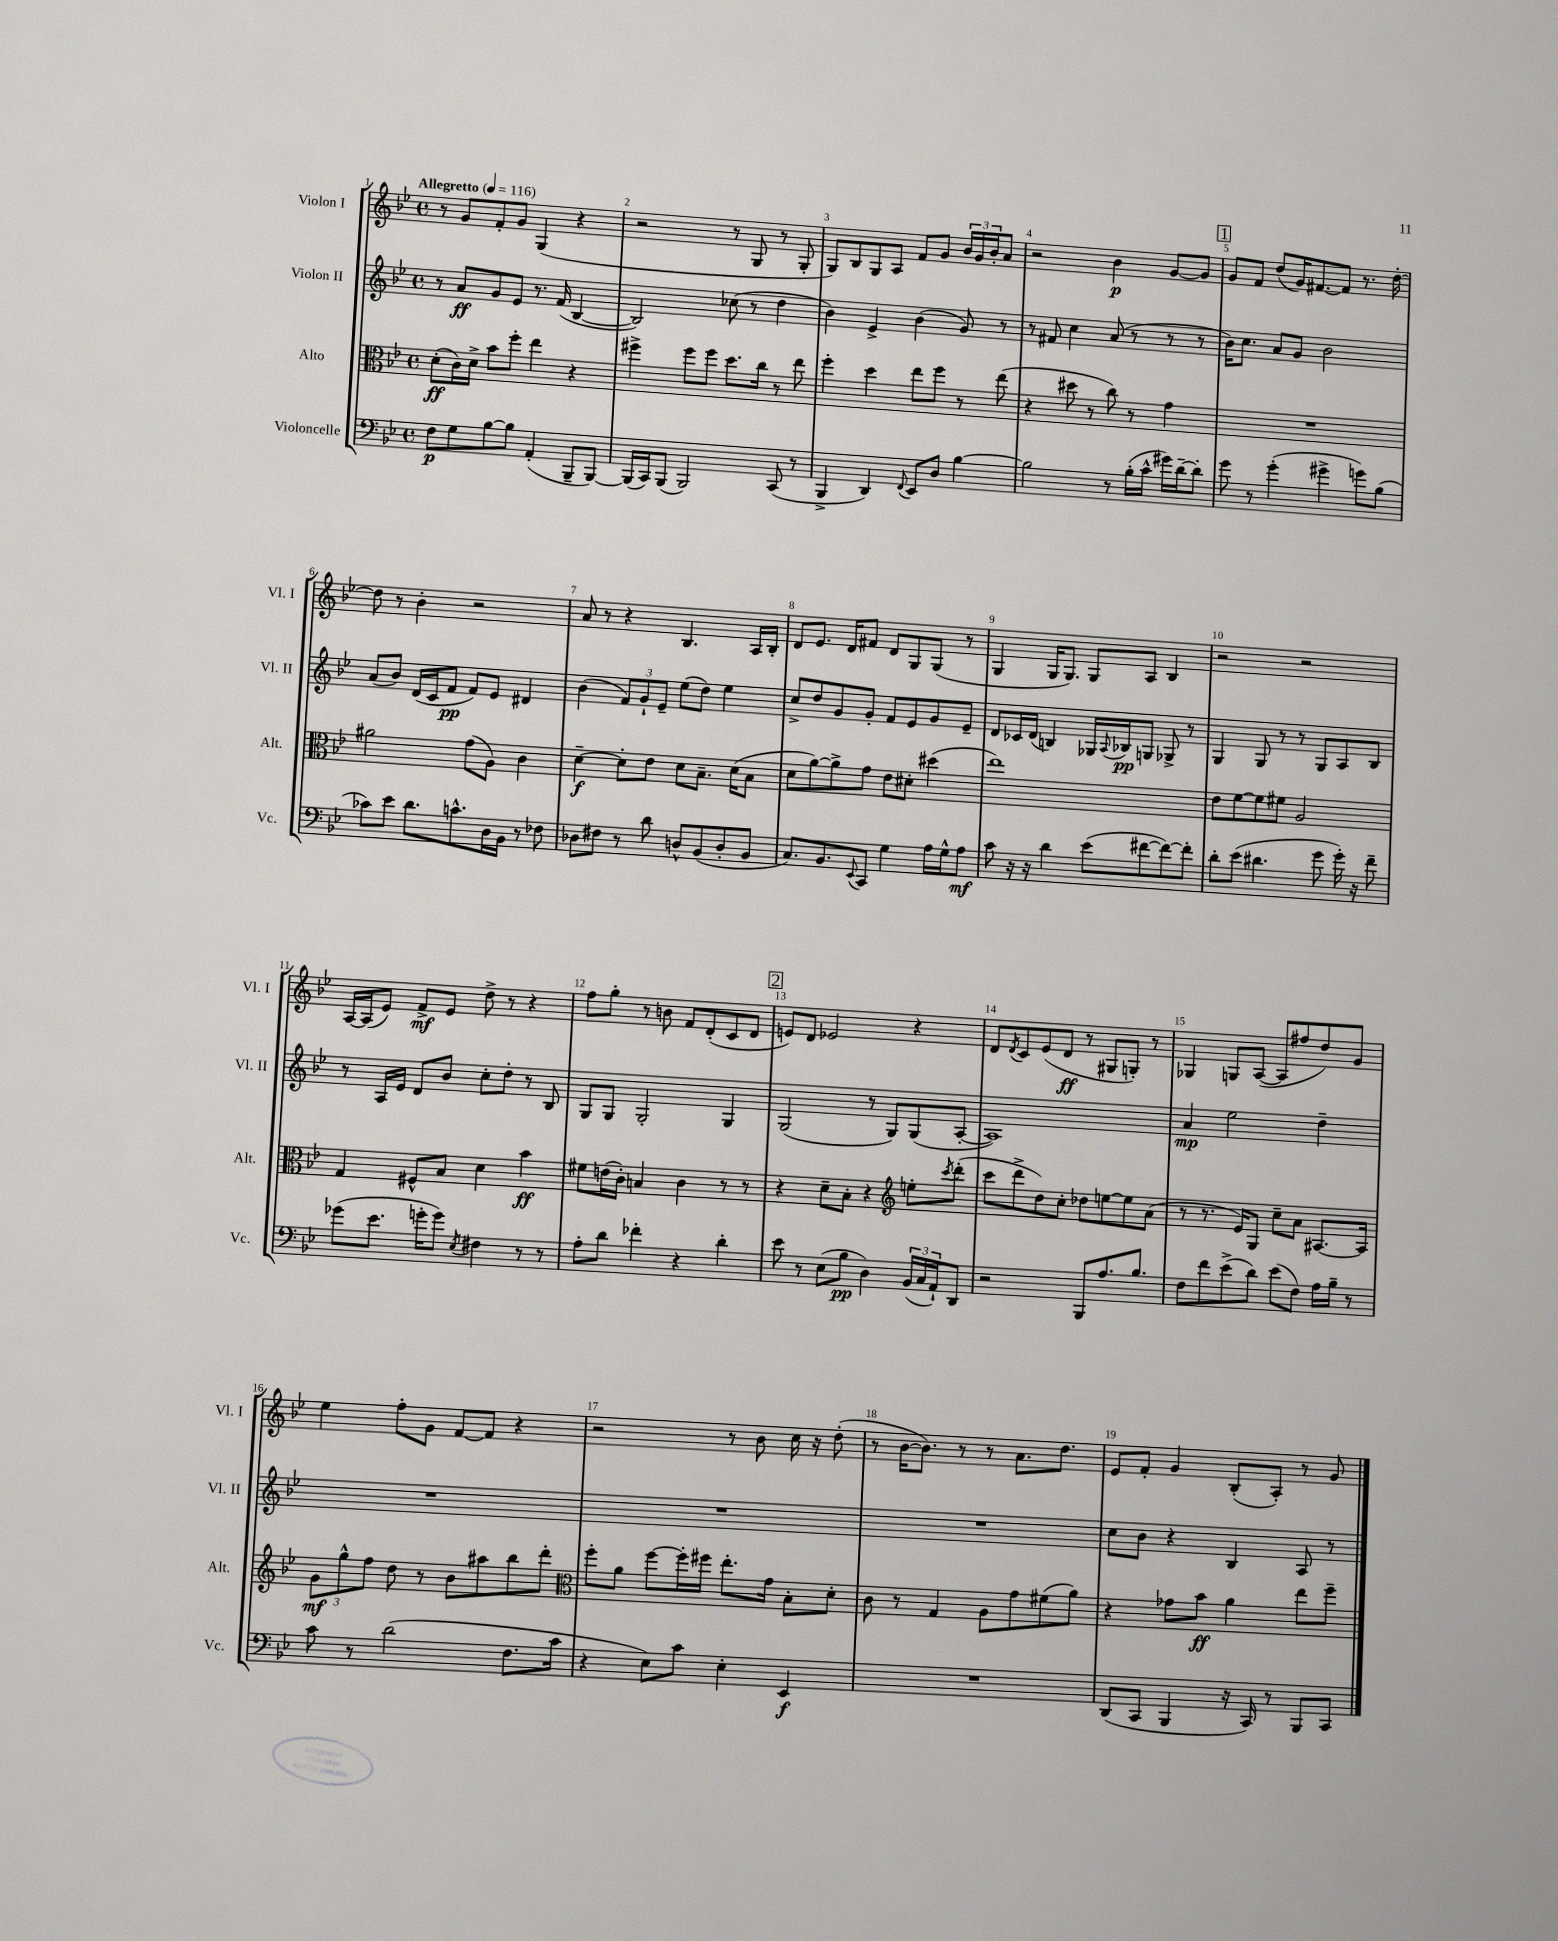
<<
\new StaffGroup <<
\new Staff = "s0" \with { instrumentName = "Violon I" shortInstrumentName = "Vl. I" } {
    \clef treble \key bes \major \defaultTimeSignature \time 4/4 \tempo "Allegretto" 4 = 116
    r8 g'8 f'8-. g'8 g4( r4 |
    r2 r8 g8 r8 g8-. |
    g8) bes8 g8 a8 f'8 g'8 \tuplet 3/2 { bes'16 g'16 bes'16-. } a'8 |
    r2 bes'4\p g'8~ g'8 |
    \mark \markup { \box "1" } g'8 f'8 d''8( g'16) fis'8.~ fis'8 r8. d''16~-. |
    d''8 r8 bes'4-. r2 |
    a'8 r8 r4 bes4. a16 bes16-. |
    d'8 ees'8. d'16 fis'8 d'8 g8 g8( r8 |
    g4 g16 g8.) g8 a8 bes4 |
    r2 r2 |
    a16~ a16( ees'8) f'8->\mf ees'8 d''8-> r8 r4 |
    f''8 g''8-. r8 b'8 f'8 d'8-.( c'8 d'8 |
    \mark \markup { \box "2" } e'8) d'8 ees'2 r4 |
    d'8 \acciaccatura { d'8 } c'8 ees'8( d'8\ff r8 gis8 g8-.) r8 |
    ges4 g8 a8~( a8 fis''8 d''8) g'8 |
    ees''4 f''8-. g'8 f'8~ f'8 r4 |
    r2 r8 bes'8 c''16 r16 d''8-.( |
    r8 bes'16~ bes'8.) r8 r8 a'8. d''8. |
    ees'8 f'8-. g'4 bes8-.( a8-.) r8 g'8 \bar "|." |
}
\new Staff = "s1" \with { instrumentName = "Violon II" shortInstrumentName = "Vl. II" } {
    \clef treble \key bes \major \defaultTimeSignature \time 4/4
    r8 a'8\ff g'8 ees'8 r8. f'16( bes4~ |
    bes2) ces''8( r8 d''4 |
    bes'4) ees'4-> bes'4( g'8) r8 |
    r8 fis'8 c''4 a'8( r8 r8 r8 |
    \mark \markup { \box "1" } bes'16) c''8. a'8 g'8 bes'2 |
    a'8( bes'8) d'16( c'16 f'8\pp f'8) ees'8 dis'4 |
    bes'4( \tuplet 3/2 { f'8) g'8-! ees'8-- } ees''8( d''8) ees''4 |
    c''8-> d''8 g'8 g'8-. f'8 ees'8 g'8 ees'8-- |
    d'8 ces'16 d'16( b4) ges16 \appoggiatura { a8 } bes16\pp g8 ges8-> r8 |
    g4 g8 r8 r8 g8 a8 bes8 |
    r8 a16 ees'16 d'8 bes'8 c''8-. d''8-. r8 bes8 |
    g8 g8 g2-. g4 |
    \mark \markup { \box "2" } g2( r8 g8) g8( a8~-. |
    a1) |
    a'4\mp ees''2 d''4-- |
    R1 |
    R1 |
    R1 |
    c''8 bes'8 r4 bes4 a8 r8 \bar "|." |
}
\new Staff = "s2" \with { instrumentName = "Alto" shortInstrumentName = "Alt." } {
    \clef alto \key bes \major \defaultTimeSignature \time 4/4
    d'8-.\ff( c'16) d'16-> bes'8 f''8-. ees''4 r4 |
    fis''4-> fis''8 fis''8 d''8. c''16 r8 ees''8 |
    f''4-. d''4 ees''8 f''8 r8 ees''8( |
    r4 dis''8 r8 c''8) r8 g'4 |
    \mark \markup { \box "1" } R1 |
    ais'2 g'8( a8) c'4 |
    d'4~--\f d'8-. ees'8 d'8 bes8.-- d'16( bes8 |
    d'8 a'8~) a'8-> g'8 ees'8 dis'8-. dis''4( |
    ees''1) |
    ees'8 f'8~ f'8 fis'8 a2 |
    g4 fis8-^ bes8 d'4 bes'4\ff |
    fis'8 e'16( c'16-.) b4 c'4 r8 r8 |
    \mark \markup { \box "2" } r4 d'8-- bes8-. r4 \clef treble e''8-. \acciaccatura { c'''8 } d'''8-.( |
    c'''8 d'''8-> d''8) c''8-. des''8 e''8~ e''8 a'8( |
    r8 r8. ees'16) g8 c''8-- a'8 ais8.~ ais16 |
    \tuplet 3/2 { g'8\mf g''8-^ f''8 } d''8 r8 bes'8 ais''8 bes''8 d'''8-. |
    \clef alto f''8-. a'8 f''8~ f''16-. fis''16 ees''8.-. g'16 bes8-. d'8-. |
    c'8 r8 g4 a8 g'8 fis'8( a'8) |
    r4 ges'8 bes'8\ff a'4 ees''8 f''8-- \bar "|." |
}
\new Staff = "s3" \with { instrumentName = "Violoncelle" shortInstrumentName = "Vc." } {
    \clef bass \key bes \major \defaultTimeSignature \time 4/4
    f8\p g8 bes8~ bes8 a,4-.( bes,,8-- bes,,8~) |
    bes,,16( c,16) bes,,8( bes,,2) c,8( r8 |
    bes,,4-> d,4) \appoggiatura { f,8 } ees,8 d8 bes4~ |
    bes2 r8 bes16-.( c'16-^ gis'16) d'16~-- d'8-. |
    \mark \markup { \box "1" } g'8 r8 g'4-.( gis'4-> g'8) bes8( |
    ces'8) ees'8 d'8. c'8.-^ d16 bes,16 r8 fes8 |
    des8 fis8 r8 d'8 d8-^ bes,8( d8-. bes,8 |
    c8.) bes,8. \appoggiatura { ees,8 } c,8 g4 a16 g16-^ a8\mf |
    c'8 r16 r16 d'4 ees'8( fis'8~ fis'8~) fis'8-. |
    d'8-. ees'8( dis'4. g'8 g'16-.) r16 f'8-- |
    ges'8( ees'8. g'16-. g'8) \acciaccatura { ees8 } fis4 r8 r8 |
    a8-. d'8 fes'4-. r4 d'4-. |
    \mark \markup { \box "2" } ees'8 r8 ees8( bes8\pp d4) \tuplet 3/2 { bes,16( c16 a,16-!) } d,8 |
    r2 bes,,8 a8. bes8. |
    f8 f'8 ees'8->( d'8) ees'8( f8) a16 bes16-- r8 |
    c'8 r8 d'2( f8. c'16 |
    r4 ees8) c'8 ees4-. ees,4\f |
    R1 |
    d,8( c,8 bes,,4 r16 c,16) r8 bes,,8 c,8 \bar "|." |
}
>>
>>
\layout { \context { \Score \override BarNumber.break-visibility = ##(#f #t #t) barNumberVisibility = #all-bar-numbers-visible } }
